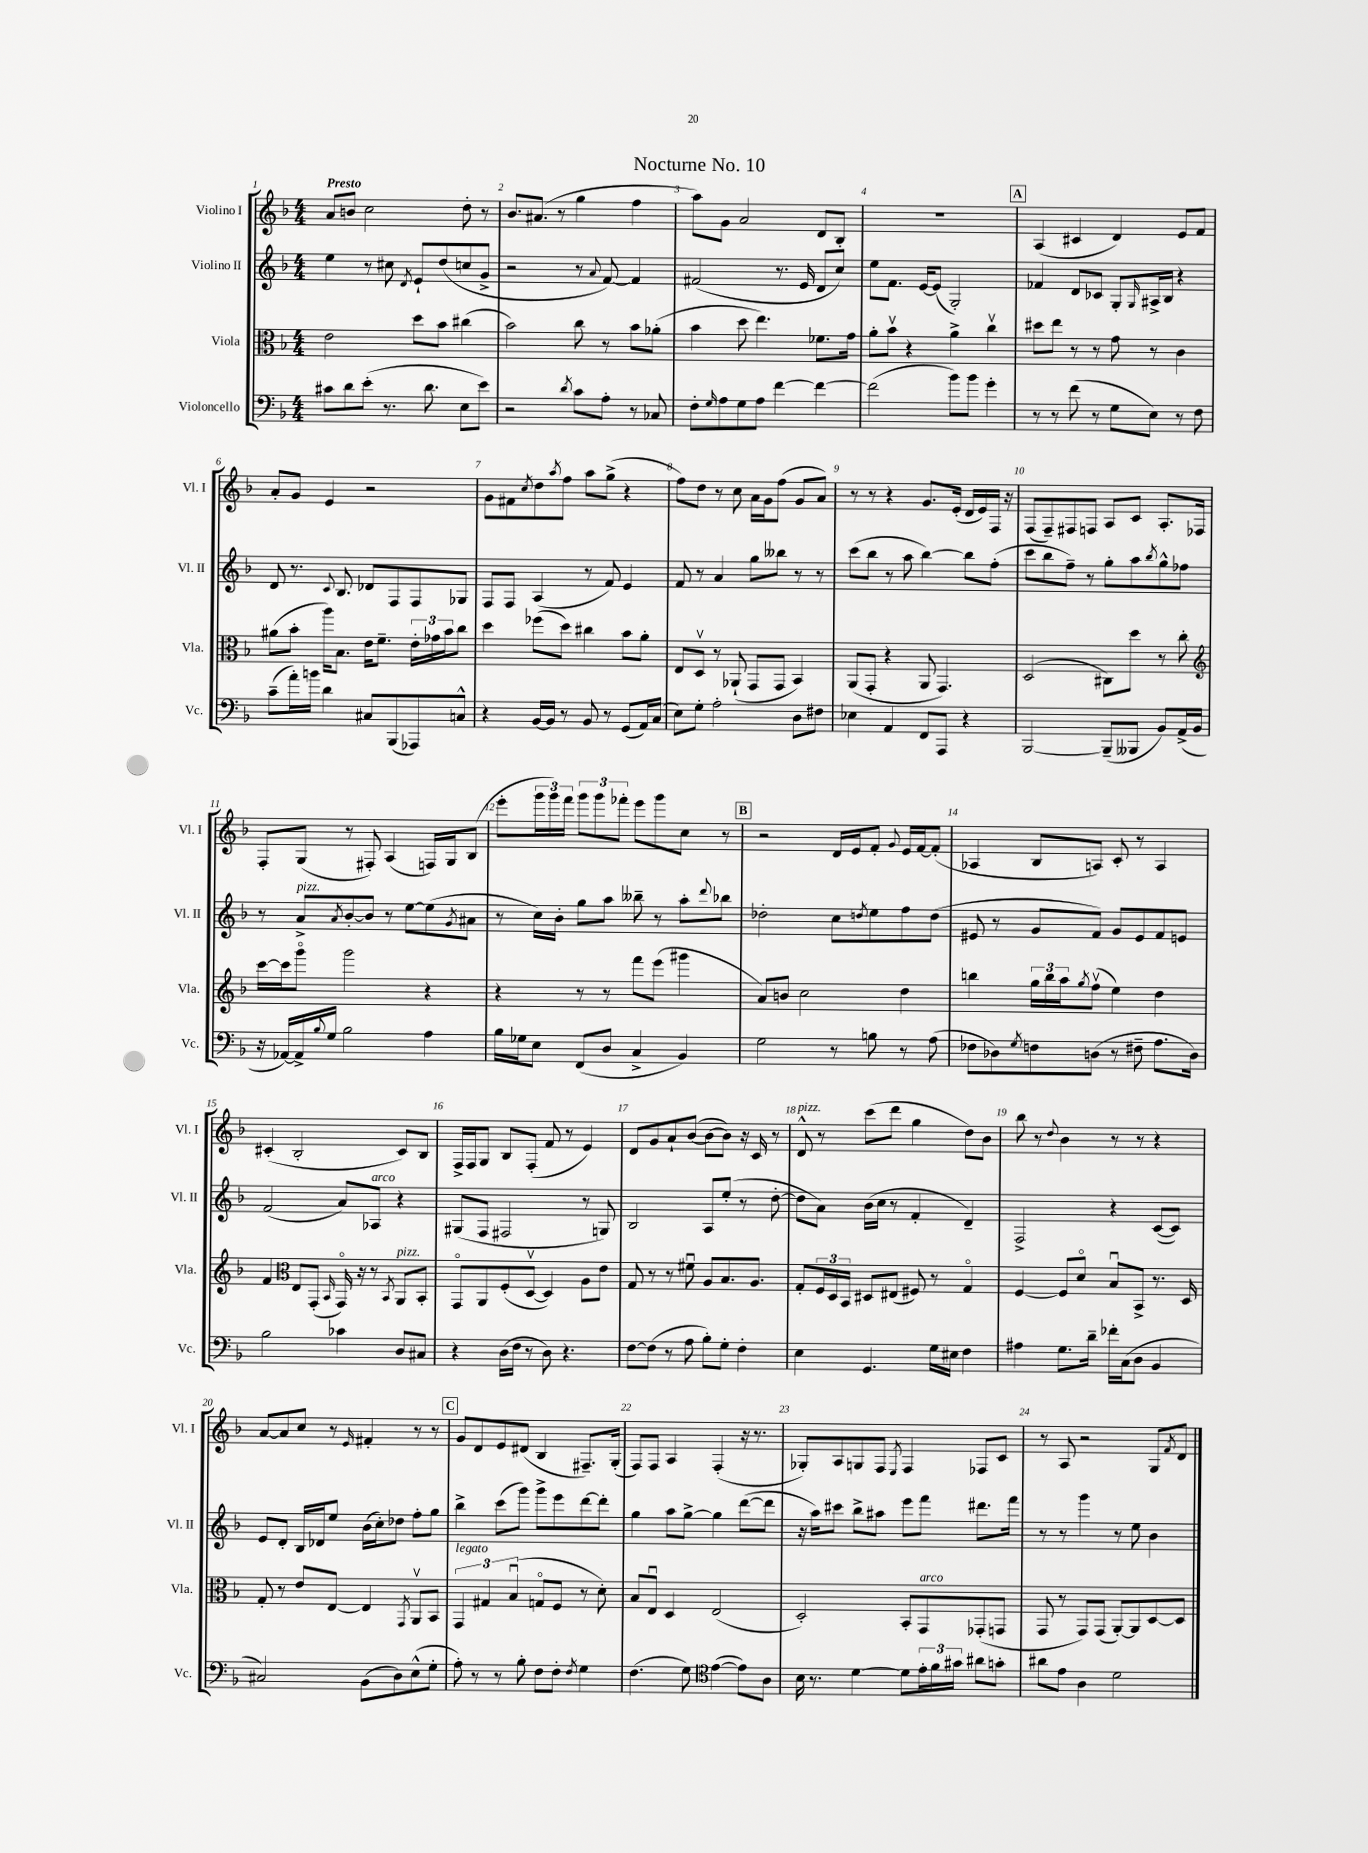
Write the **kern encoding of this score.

**kern	**kern	**kern	**kern
*staff4	*staff3	*staff2	*staff1
*clefF4	*clefC3	*clefG2	*clefG2
*k[b-]	*k[b-]	*k[b-]	*k[b-]
*M4/4	*M4/4	*M4/4	*M4/4
8c#\L	2e\	4ee\	8a/L
8d\	.	.	8b/J
(8e'\J	.	8r	2cc\
8.r	.	8cc#\	.
.	.	8qd/	.
.	8dd\L	8e`/L	.
8.d\	.	.	.
.	8b-\J	(8dd/	.
8E\L	(4cc#\	8cc/	8dd'\
8e\J)	.	8g^/J	8r
=	=	=	=
2r	2b-\)	2r	8.b-/L
.	.	.	(8.a#/J
.	.	.	8r
8qd/	.	.	.
8c\L	8cc\	8r	4gg\
.	.	8qqa/	.
8A'\J	8r	[8f/)	.
8r	8b-\L	4f/]	4ff\
8C-/	(8a-'\J	.	.
=	=	=	=
8F'\L	4b-\	(2f#/	8aa\L)
16qqG/	.	.	.
8A\	.	.	8g\J
8G\	8dd\	.	2a/
8A\J	4.ee\)	.	.
[4f\	.	8.r	.
.	.	16e/	.
4f\_	8.f-\L	8d/L	8d/L
.	.	8cc/J)	8B-'/J
.	16g\Jk	.	.
=	=	=	=
(2f\]	8a'\L	8ee\L	1r
.	8b-v\J	8.f\J	.
.	4r	.	.
.	.	[16e/LK	.
.	.	(8e/]J	.
8b-\L)	4a^\	2G'/)	.
8b-\J	.	.	.
4g'\	4ccv\	.	.
=	=	=	=
8r	8dd#\L	4f-/	(4A/
8r	8ee\J	.	.
(8f\	8r	8d/L	4c#/
8r	8r	8c-/J	.
8G\L	8g\	8G'/L	4d/)
.	.	16qqG/	.
8E\J)	8r	16A#^/L	.
.	.	16B-/JJ	.
8r	4c\	4r	8e/L
8F\	.	.	8f/J
=	=	=	=
(8c~\L	(8a#\L	8d/	8a'/L
16a'\L)	8b-'\J	8.r	8g/J
16b\JJ	.	.	.
4d\	16aa\LK)	.	4e/
.	.	8qqc/	.
.	8.B-\J	8.B-/	.
8C#/L	16e\LK	8d-/L	2r
.	8.f~\J	.	.
(8BBB-/	.	8F/	.
8AAA-/)	24e'\LL	8F/	.
.	24g-\	.	.
.	24b-\J	.	.
8C^^/J	8cc\J	8G-/J	.
=	=	=	=
4r	4dd\	8F/L	8g\L
.	.	8F/J	8f#\
.	.	.	8qcc/
[16BB-/LL	(8ff-\L	(4A/	8dd\
16BB-/]JJ	.	.	.
.	.	.	8qaa/
8r	8dd\J)	.	8ff\J
8BB-/	4cc#\	8r	8aa\L
8r	.	8f/)	(8gg^\J
(8GG/L	8b-\L	4e/	4r
16AA/L)	8a'\J	.	.
(16C/JJ	.	.	.
=	=	=	=
8E\L)	8E/L	8f/	8ff\L)
8G'\J	8Dv/J	8r	8dd\J
2A'\	8r	4a/	8r
.	(8AA-`/	.	8cc\
.	8GG/L	8gg\L	16a\LL
.	.	.	16g\J
.	8GG/J	8bb--\J	(8ff\J
8D\L	4BB-/)	8r	8g/L
8F#\J	.	8r	8a/J)
=	=	=	=
4E-\	(8AA/L	(8ccc\L	8r
.	8GG'/J	8bb-\J	8r
4AA/	4r	8r	4r
.	.	8aa\	.
8FF/L	8AA/	[4bb-\)	8.g/L
8AAA/J	4.GG/)	.	.
.	.	.	(16e'/Jk
4r	.	8bb-\]L	16d/LL
.	.	.	16e/)
.	.	(8ff'\J	16F/JJ
.	.	.	16r
=	=	=	=
[2BBB-/	(2D/	8ccc\L	(8F/L
.	.	8bb-\	8F~/)
.	.	8ff~\J)	8F#/
.	.	8r	8F/J
(8BBB-~/]L	8C#\L)	8gg'\L	8A/L
8BBB--/J	8dd\J	8aa\	8c/J
.	.	8qbb-/	.
8BB-/L)	8r	8gg^^\	8.A'/L
(16AA^/L	8cc'\	8ff-\J	.
16BB-/JJ	.	.	16F-/Jk
=	=	=	=
*	*clefG2	*	*
16r	[16ccc\LL	8r	8F'/L
[16AA-/LL)	16ccc\]J	.	.
16AA-^/]	8gggo\J	8a^/L	(8G/J
8qqB-/	.	.	.
16G/JJ	.	.	.
.	.	8qa/	.
2B-\	2ggg\	[8b-'/	8r
.	.	8b-/]J	8F#'/)
.	.	8r	(4A/
.	.	[8ee\L	.
4A\	4r	(8ee\]	16F/LL)
.	.	.	16G/J
.	.	8qg/	.
.	.	8a#\J	(8B-/J
=	=	=	=
16B-\LL	4r	8r	8eee'\L
16G-\J	.	.	.
8E\J	.	16cc\LL)	24ggg\L
.	.	.	24ggg\)
.	.	16b-'\JJ	.
.	.	.	24fff\JJ
(8FF/L	8r	8gg\L	12ggg\L
.	.	.	12ggg\
8D/J	8r	8aa\J	.
.	.	.	12fff-'\J
4C^/	8fff\L	8bb--~\	8eee\L
.	(8eee\J	8r	8ggg\
4BB-/)	4ggg#\	8aa'\L	8cc\J
.	.	8qqddd/	.
.	.	8bb-\J	8r
=	=	=	=
2G\	8a/L)	2dd-'\	2r
.	8b/J	.	.
.	2cc\	.	.
8r	.	8cc\L	16d/LL
.	.	.	16e/J
.	.	8qdd/	.
8B\	.	8ee\	8f'/J
.	.	.	8qqg/
8r	4dd\	8ff\	16e/LL
.	.	.	[16f/J
(8A\	.	(8dd\J	(8f'/]J
=	=	=	=
8F-\L	4bb\	8e#/	4A-/
8D-\)	.	8r	.
8qG/	.	.	.
8F\	24gg\LL	8g/L	8B-/L
.	24bb\	.	.
.	24aa\J	.	.
.	8qgg/	.	.
(8D\J	(8ffv\J	8f/J)	8A/J)
8r	4ee\)	8g/L	8c'/
8F#~\	.	8e#/	8r
8.A\L	4dd\	8f/	4A/
.	.	8e/J	.
16D\Jk)	.	.	.
=	=	=	=
2B-\	4f/	(2f/	(4c#'/
*	*clefC3	*	*
.	8E/L	.	2B-'/
.	(8GG'/J	.	.
.	16qqBB-/	.	.
4c-\	16GGo/)	8a/L)	.
.	16r	.	.
.	8r	8A-/J	.
.	8qBB-/	.	.
8D/L	8AA/L	4r	8c#/L)
8C#/J	8BB-'/J	.	8B-/J
=	=	=	=
4r	8GGo/L	(8G#/L	16F^/LL
.	.	.	16F/J
.	8AA/	8F/J	8G/J
(16D\LL	(8F'/	2F#/	8B-/L
16F\JJ	.	.	.
8r	[8Dv/J	.	(8F'/J
8D\)	4D/])	.	8f/
4.r	.	.	8r
.	8A\L	8r	4e/)
.	8e\J	8G/)	.
=	=	=	=
[8F\L	8G/	2B-/	8d/L
(8F\]J	8r	.	8g/
8r	8r	.	8a`/
8A\	8f#u\	.	([8b-/J
8B-'\L)	8A/L	8A/L	8b-\_L
8G'\J	8.B-/	(8ee'/J	8b-\]J)
4F'\	.	8r	16r
.	8.A/J	.	16c/
.	.	[8dd'\	8r
=	=	=	=
4E\	8G'/L	8dd\]L	8d^^/
.	24F/L	8a\J)	8r
.	24D/	.	.
.	24BB-/JJ	.	.
4.GG/	8D#/L	(16b-\LL	(8ccc\L
.	.	16cc\JJ	.
.	(8E#/J	8r	8ddd\J
.	8F#/)	4f'/	4gg\
16G\LL	8r	.	.
16E#\JJ	.	.	.
4F\	4Go/	4d~/)	8dd\L)
.	.	.	8b-\J
=	=	=	=
4A#\	[4F/	2F^/	8bb-\
.	.	.	8r
.	.	.	8qqdd/
8.G\L	8F/]L	.	4b-\
.	8do/J	.	.
16d~\Jk	.	.	.
16f-'\LL	8B-u/L	4r	8r
(16C\J	.	.	.
8D\J	8BB-^/J	.	8r
4BB-/	8.r	([8c/L	4r
.	.	8c/]J)	.
.	16D/	.	.
=	=	=	=
2C#/)	8G'/	8e/L	[8a/L
.	8r	8d'/J	8a/]
.	8e/L	16B-/LL	8cc/J
.	.	16d-/J	.
.	[8E/J	8ee/J	8r
.	.	.	16qqe/
(8BB-\L	4E/]	(16b-\LL	4f#'/
.	.	16cc'\J)	.
8D\)	.	8dd-\J	.
.	8qGG/	.	.
(8E^^\	8AAv/L	8ff'\L	8r
8G'\J	8BB-/J	8gg\J	8r
=	=	=	=
8A'\)	6GG/	4bb-^\	8g/L
8r	.	.	8d/
.	6G#/	.	.
8r	.	(8ccc\L	8e/
.	(6B-u/	.	.
8B-'\	.	8ggg\J)	(8d#/J
8F\L	8Go/L	8ggg^\L	4B-/
8F'\J	8F/J	8eee\	.
8qF/	.	.	.
4G\	8r	[8ddd\	8.F#~/L)
.	8d'\)	8ddd'\]J	.
.	.	.	(16G'/Jk
=	=	=	=
(4.F\	8B-/L	4gg\	8F/L)
.	8Eu/J	.	8F/J
.	4D/	8aa\L	4A/
8G\)	.	[8gg^\J	.
*clefC4	*	*	*
([4e\	(2E/	4gg\]	(4F'/
8e\]L)	.	([8ddd\L	16r
.	.	.	8.r
8A\J	.	8ddd\]J	.
=	=	=	=
16B-\	2D'/)	16r	8G-'/L)
8.r	.	16aa\LK)	.
.	.	8ccc#\J	8A/
[4d\	.	8bb-^\L	8G/
.	.	8aa#\J	8F/J
.	.	.	8qE/
8d\]L	8BB-'/L	8eee\L	4F/
24e'\L	8GG/	8fff\J	.
24f\	.	.	.
24g#\JJ	.	.	.
8a#\L	(8GG-'/	8.ddd#\L	8F-/L
8g'\J	8GG/J	.	8c/J
.	.	16fff\Jk	.
=	=	=	=
8a#\L	8GG/	8r	8r
8e\J	8r	8r	8A/
4A\	8GG/L)	4ggg\	2r
.	(8GG/J	.	.
2d\	[8AA'/L)	8r	.
.	8AA/]	8ee\	.
.	[8D/	4b-\	8G/L
.	.	.	8qf/
.	8D/]J	.	8d/J
==	==	==	==
*-	*-	*-	*-
